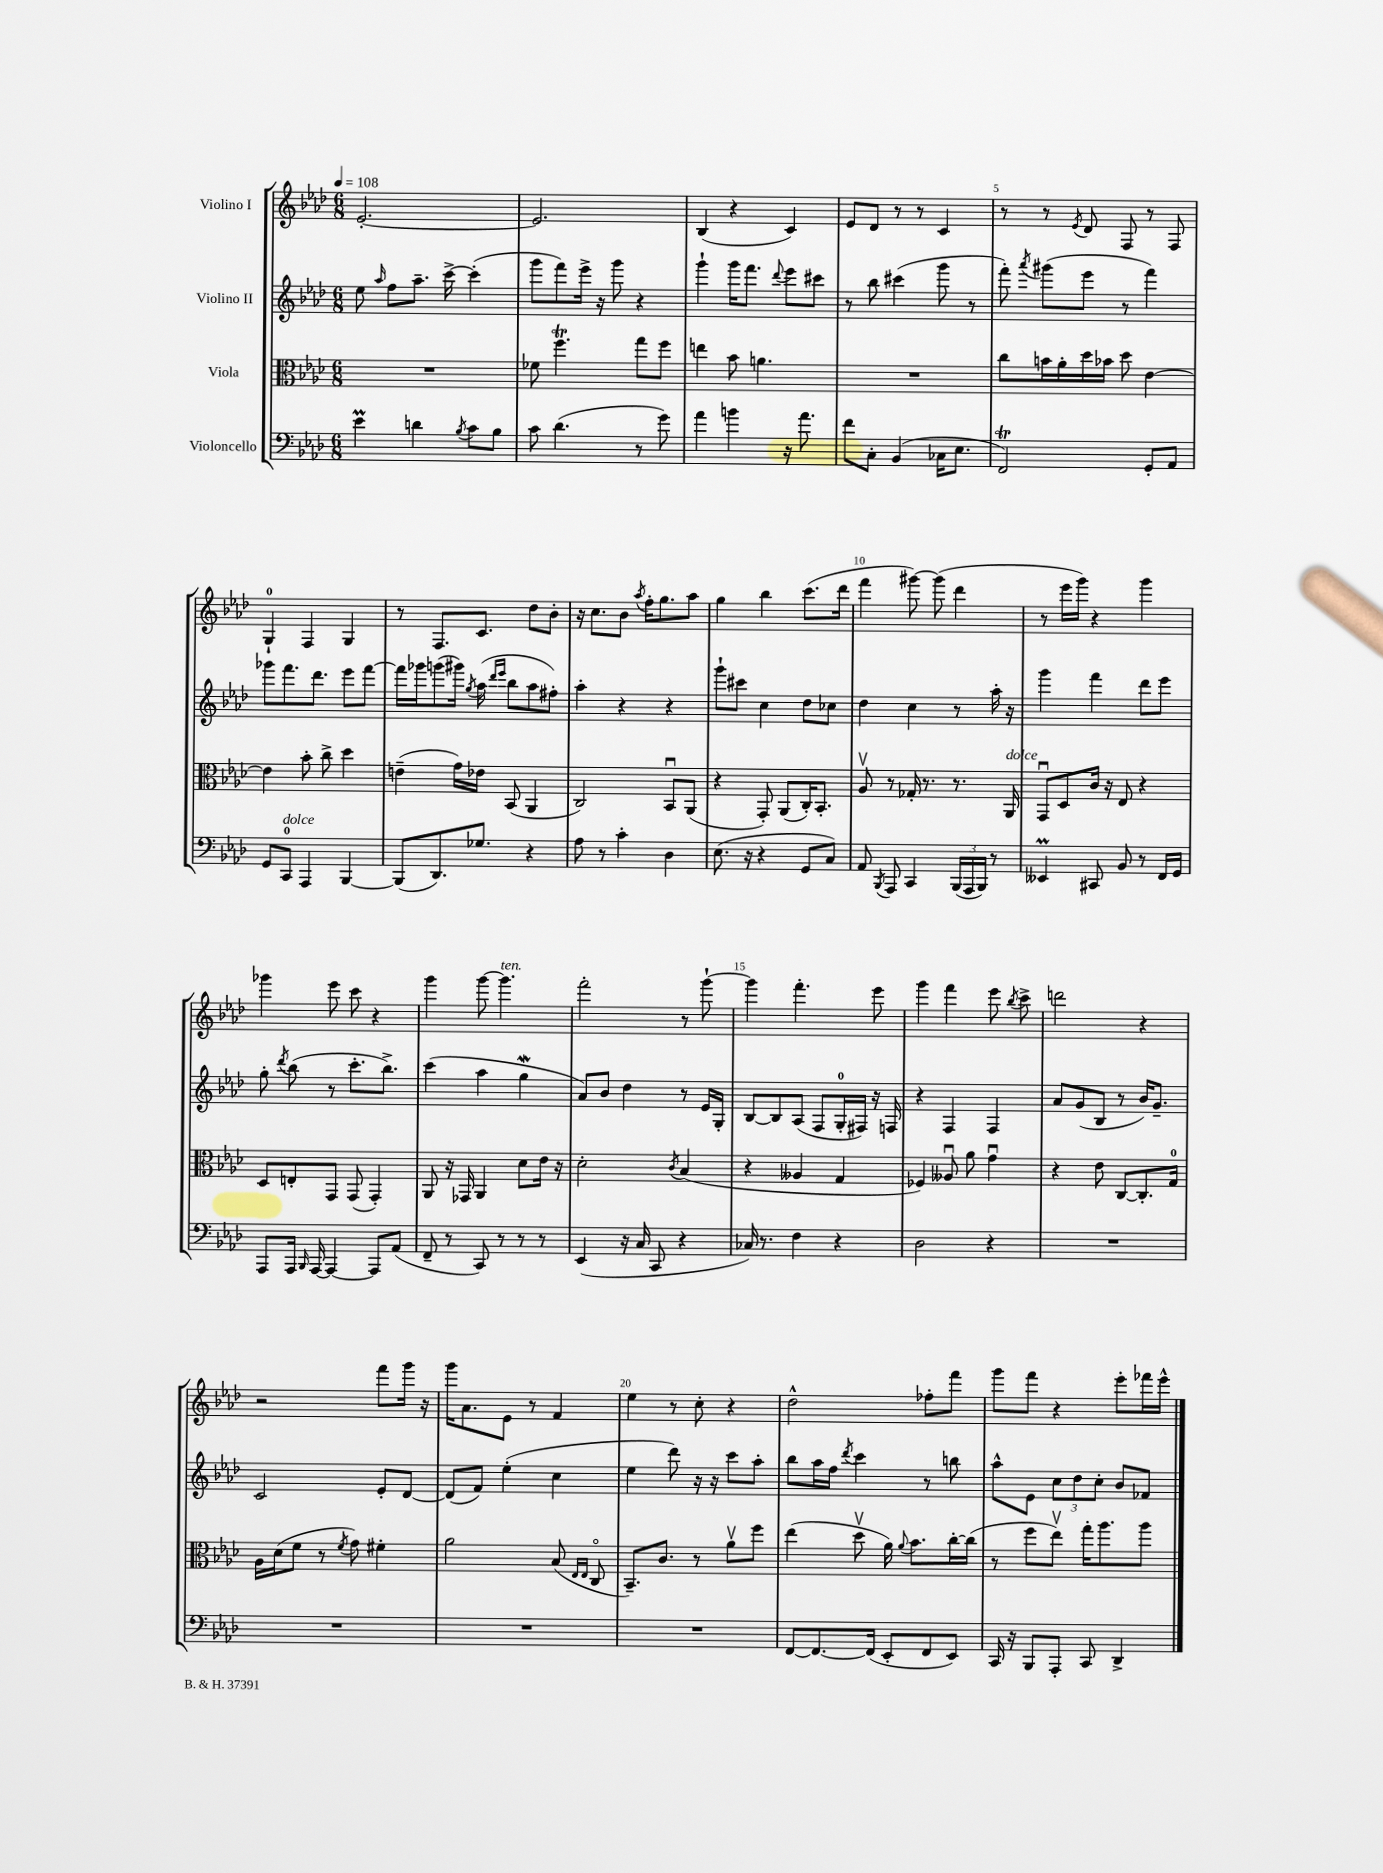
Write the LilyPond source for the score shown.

<<
\new StaffGroup <<
\new Staff = "s0" \with { instrumentName = "Violino I" } {
    \clef treble \key aes \major \numericTimeSignature \time 6/8 \tempo 4 = 108
    \autoBeamOff ees'2.~-. |
    ees'2. |
    bes4( r4 c'4) |
    ees'8[ des'8] r8 r8 c'4 |
    r8 r8 \acciaccatura { ees'8 } des'8 f8 r8 f8 |
    g4-0-! f4 g4 |
    r8 f8.[ c'8.] des''8[ bes'8]-. |
    r16 c''8.[ bes'8] \acciaccatura { aes''8 } f''16[-. g''8. aes''8] |
    g''4 bes''4 c'''8.[( des'''16] |
    f'''4 gis'''8~) gis'''8( des'''4 |
    r8 ees'''16[ g'''16]) r4 g'''4 |
    ges'''4 ees'''8 c'''8 r4 |
    g'''4 g'''8~ g'''4.^\markup { \italic "ten." } |
    f'''2-. r8 g'''8~-! |
    g'''4 f'''4.-. ees'''8 |
    g'''4 f'''4 ees'''8 \acciaccatura { bes''8 } c'''8-> |
    d'''2 r4 |
    r2 f'''8[ g'''16] r16 |
    g'''16[ aes'8. ees'8] r8 f'4 |
    ees''4 r8 c''8-. r4 |
    des''2-^ fes''8[-. f'''8] |
    g'''8[ f'''8] r4 ees'''8[-. fes'''16 ees'''16]-^ \bar "|." |
}
\new Staff = "s1" \with { instrumentName = "Violino II" } {
    \clef treble \key aes \major \numericTimeSignature \time 6/8
    \autoBeamOff ees''8 \grace { aes''16 } f''8[ aes''8.]-- c'''16~-> c'''4-.( |
    g'''8[ f'''8) ees'''16]-> r16 g'''8 r4 |
    g'''4-! g'''16[ f'''8.] \appoggiatura { des'''8 } ees'''8[ cis'''8] |
    r8 bes''8 cis'''4( g'''8 r8 |
    f'''8-.) \acciaccatura { aes'''8 } gis'''8[( ees'''8] r8 f'''4) |
    ges'''8[ f'''8. des'''8.] ees'''8[ f'''8]~ |
    f'''16[ ges'''16 g'''8( gis'''16]) \acciaccatura { g''8 } aes''16( \grace { des'''16[ ees'''16] } bes''8[ aes''8 fis''8]-.) |
    aes''4-. r4 r4 |
    g'''8[-! cis'''8] c''4 des''8[ ces''8] |
    des''4 c''4 r8 aes''16-. r16 |
    g'''4 f'''4 des'''8[ ees'''8] |
    g''8-. \acciaccatura { des'''8 } bes''8( r8 c'''8.[-. bes''8.]->) |
    c'''4( aes''4 g''4\mordent |
    aes'8[) bes'8] des''4 r8 ees'16[ g16]-. |
    bes8[~ bes8 aes8]( f8[ g16-0-. fis16]) r16 f16 |
    r4 f4 f4 |
    aes'8[ g'8( bes8] r8 bes'16[) g'8.]-- |
    c'2 ees'8[-. des'8]~ |
    des'8[( f'8]) ees''4-.( c''4 |
    ees''4 des'''8) r16 r16 c'''8[ aes''8]-. |
    bes''8[ aes''16 f''16] \acciaccatura { des'''8 } c'''4 r8 b''8 |
    aes''8[-^ ees'8] \tuplet 3/2 { c''8[ des''8 c''8]-. } bes'8[ fes'8] \bar "|." |
}
\new Staff = "s2" \with { instrumentName = "Viola" } {
    \clef alto \key aes \major \numericTimeSignature \time 6/8
    \autoBeamOff R2. |
    fes'8 f''4.\trill g''8[ f''8] |
    e''4 bes'8 a'4. |
    R2. |
    c''8[ b'16 aes'16-. des''16 bes'16] des''8 ees'4~ |
    ees'4 bes'8-. c''8-> des''4 |
    e'4--( g'16[) ees'16] bes,8( aes,4 |
    c2) bes,8[\downbow aes,8]( |
    r4 g,8-.) aes,8[( c16-.) bes,8.]-. |
    aes8\upbow r8 ges16-. r8. r8. aes,16^\markup { \italic "dolce" } |
    g,8[\downbow des8 c'16] r16 ees8 r4 |
    des8[ e8-. g,8] g,8( g,4-.) |
    aes,8 r16 ges,16 aes,4 des'8[ ees'16] r16 |
    des'2-. \acciaccatura { c'8 } bes4( |
    r4 aeses4 g4 |
    fes4) aeses8\downbow aes'8 g'4\downbow |
    r4 ees'8 c8[~ c8.-. g16]-0 |
    aes16[ des'16( f'8] r8 \acciaccatura { f'8 } g'8) fis'4-. |
    aes'2 bes8( \grace { ees16[ ees16] } c8\flageolet |
    bes,8.[--) c'8.] r8 aes'8[\upbow f''8] |
    ees''4( des''8\upbow aes'16) \appoggiatura { aes'8 } bes'8.[ c''16~-. c''16]( |
    r8 f''8[ ees''8]\upbow) g''16[-. aes''8. aes''8] \bar "|." |
}
\new Staff = "s3" \with { instrumentName = "Violoncello" } {
    \clef bass \key aes \major \numericTimeSignature \time 6/8
    \autoBeamOff ees'4\prall d'4 \acciaccatura { bes8 } c'8[ bes8] |
    c'8 des'4.( r8 g'8) |
    aes'4 b'4 r16 aes'8. |
    f'8[ c8]-. bes,4( ces16[ ees8.] |
    f,2\trill) g,8[-. aes,8] |
    g,8[ c,8]-0^\markup { \italic "dolce" } aes,,4 bes,,4~ |
    bes,,8[( des,8.) ges8.] r4 |
    aes8 r8 c'4-. des4 |
    ees8.( r16 r4 g,8[ c8]) |
    aes,8 \acciaccatura { bes,,8 } aes,,8 c,4 \tuplet 3/2 { bes,,16[( aes,,16 bes,,16]) } r8 |
    eeses,4\prall cis,8 bes,8 r8 f,16[ g,16] |
    aes,,8[ aes,,16] \grace { bes,,16 } aes,,16~ aes,,4~ aes,,8[ aes,8]( |
    f,8-- r8 c,8) r8 r8 r8 |
    ees,4( r16 c16 c,8 r4 |
    ces16) r8. f4 r4 |
    des2 r4 |
    R2. |
    R2. |
    R2. |
    R2. |
    f,8[~ f,8.~ f,16]( ees,8[-. f,8 ees,8]) |
    c,16 r16 bes,,8[ aes,,8]-. c,8 des,4-> \bar "|." |
}
>>
>>
\layout { \context { \Score \override BarNumber.break-visibility = ##(#f #t #t) barNumberVisibility = #(every-nth-bar-number-visible 5) } }
